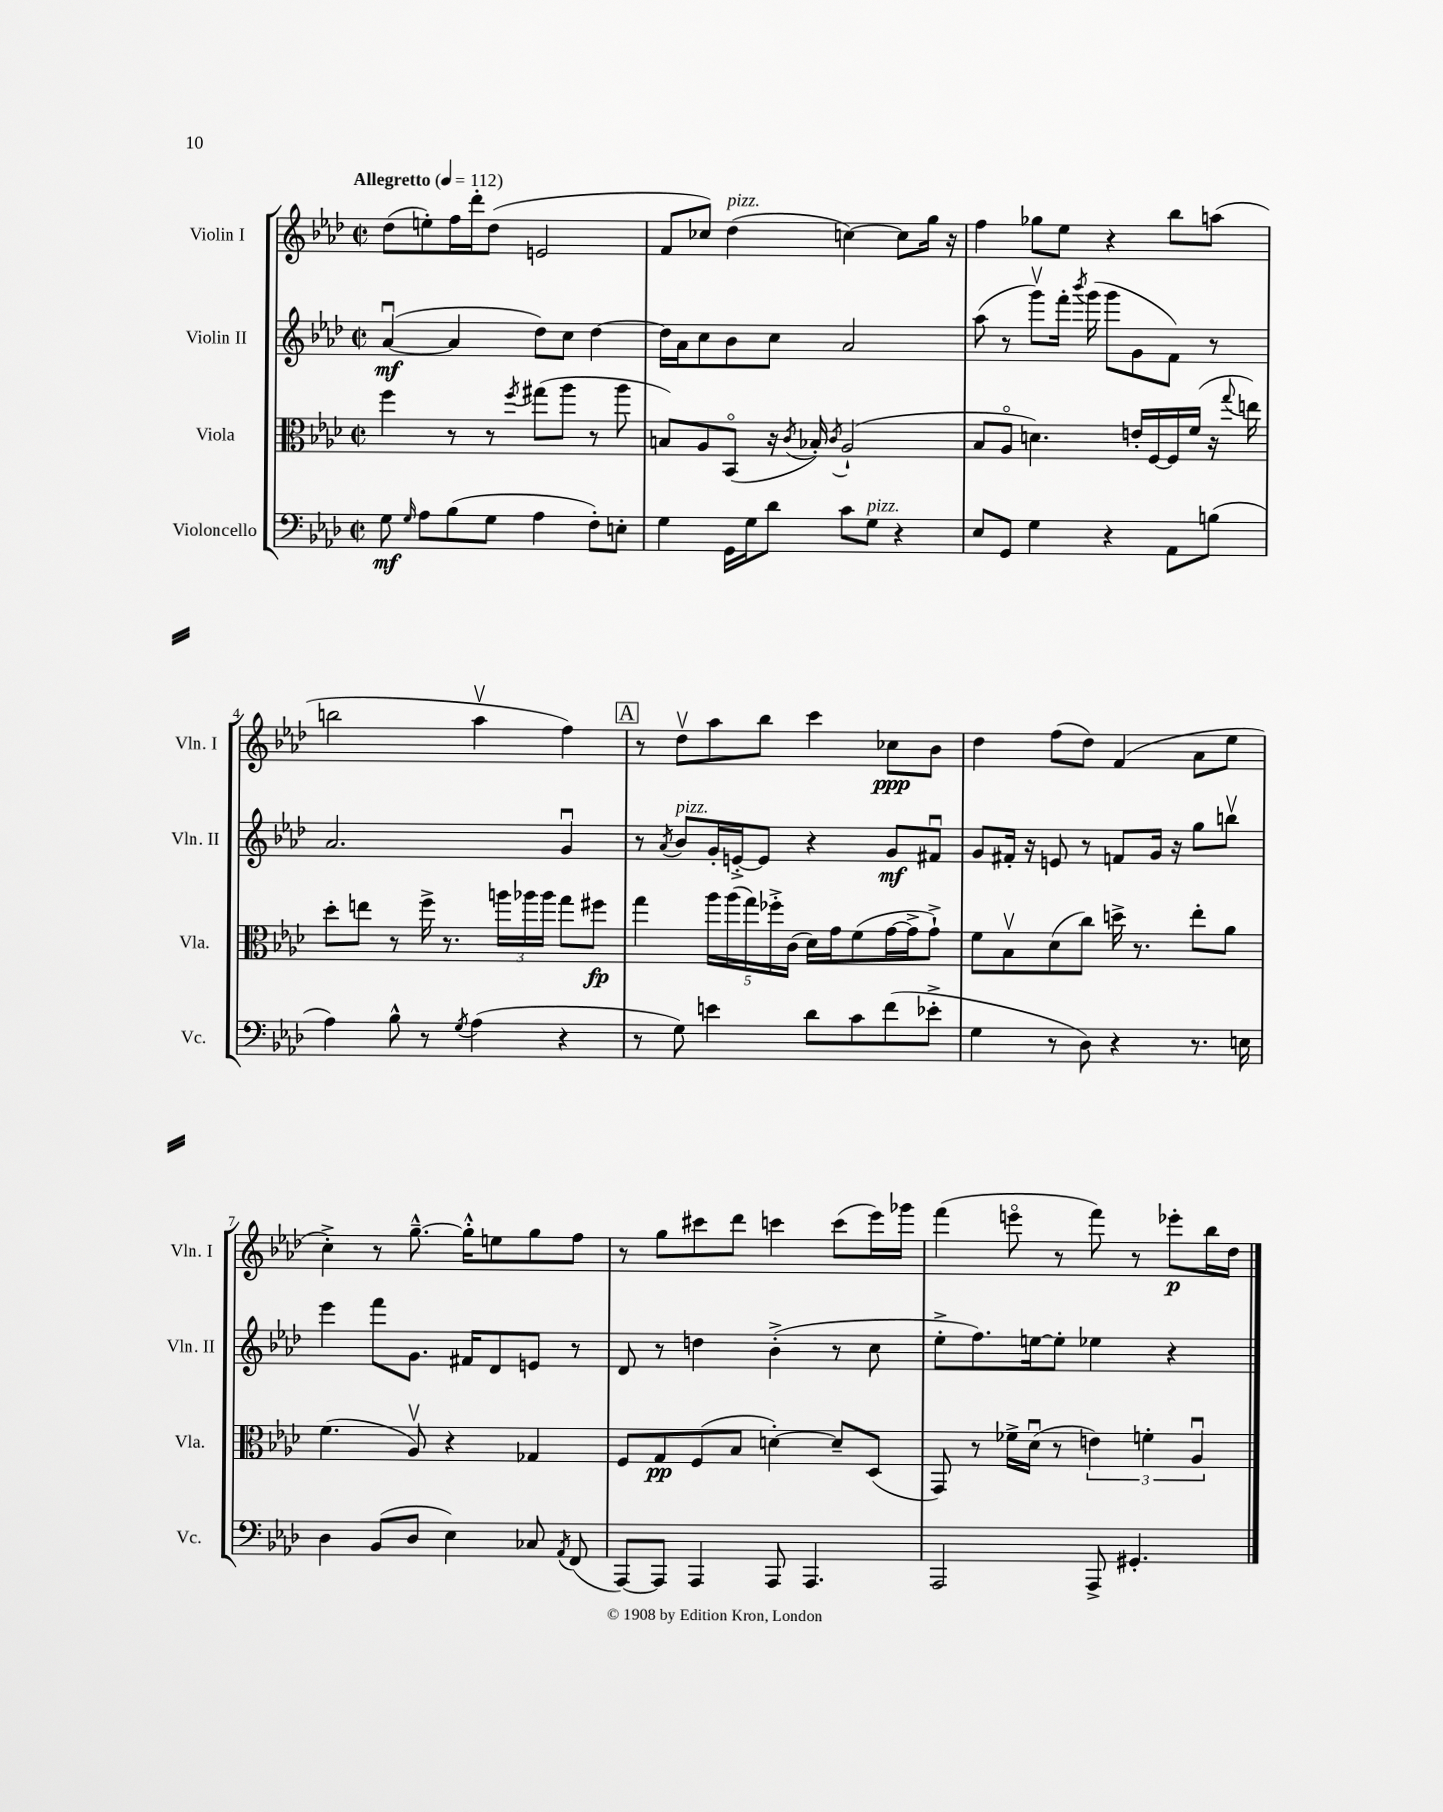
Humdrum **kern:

**kern	**kern	**kern	**kern
*staff4	*staff3	*staff2	*staff1
*clefF4	*clefC3	*clefG2	*clefG2
*k[b-e-a-d-]	*k[b-e-a-d-]	*k[b-e-a-d-]	*k[b-e-a-d-]
*M2/2	*M2/2	*M2/2	*M2/2
*met(c|)	*met(c|)	*met(c|)	*met(c|)
*MM112	*MM112	*MM112	*MM112
8G	4ff	([4a-u	(8dd-
16qqG	.	.	.
8A-	.	.	8ee')
(8B-	8r	4a-]	16ff
.	.	.	16ddd-'
8G	8r	.	(8dd-
.	8qff	.	.
4A-	(8gg#	8dd-)	2e
.	8aa-	8cc	.
8F')	8r	[4dd-	.
8E'	8aa-	.	.
=	=	=	=
4G	8B)	16dd-]	8f
.	.	16a-	.
.	8A-	8cc	8cc-)
16GG	(8BB-o	8b-	(4dd-
16G	.	.	.
8d-	16r	8cc	.
.	8qc	.	.
.	16B-')	.	.
.	8qc	.	.
8c	(2A-`	2a-	[4cc)
8G	.	.	.
4r	.	.	8cc]
.	.	.	16gg
.	.	.	16r
=	=	=	=
8E-	8B-	(8aa-	4ff
8GG	8A-o	8r	.
4G	4.d)	8gggv)	8gg-
.	.	16fff'	8ee-
.	.	8qbbb-	.
.	.	(16ggg	.
4r	.	8ggg	4r
.	16e'	8g	.
.	[16F	.	.
8AA-	16F]	8f)	8bb-
.	(16f	.	.
(8B	16r	8r	(8aa
.	8qqgg	.	.
.	16ee)	.	.
=	=	=	=
4A-)	8dd-'	2.a-	2bb
.	8ee	.	.
8B-^^	8r	.	.
8r	16ff^	.	.
.	8.r	.	.
8qG	.	.	.
(4A-	.	.	4aa-v
.	24aa	.	.
.	24aa-	.	.
.	24aa-	.	.
4r	8gg	4gu	4ff)
.	8ff#	.	.
=	=	=	=
8r	4gg	8r	8r
.	.	8qa-	.
8G)	.	8b-	8dd-v
4e	20aa-	16g'	8aa-
.	(20aa-	.	.
.	.	[16e'^	.
.	20gg)	.	.
.	.	8e]	8bb-
.	20ff-'^	.	.
.	(20c	.	.
8d-	16d-)	4r	4ccc
.	16g	.	.
8c	(8f	.	.
(8f	[16g	8g	8cc-
.	16g^]	.	.
8e-'^	8g`^)	8f#u	8b-
=	=	=	=
4G	8f	8g	4dd-
.	8B-v	16f#'	.
.	.	16r	.
8r	(8d-	8e	(8ff
8D-)	8cc)	8r	8dd-)
4r	16dd^	8f	(4f
.	8.r	.	.
.	.	16g	.
.	.	16r	.
8.r	8ee-'	8gg	8a-
.	8a-	8bbv	8ee-
16E	.	.	.
=	=	=	=
4D-	(4.f	4eee-	4cc'^)
(8BB-	.	8fff	8r
8D-	8A-v)	8.g	[8.gg~^^
4E-)	4r	.	.
.	.	16f#	16gg'^^]
.	.	8d-	8ee
8C-	4G-	8e	8gg
8qAA-	.	.	.
(8FF	.	8r	8ff
=	=	=	=
[8AAA-)	8F	8d-	8r
8AAA-]	8G	8r	8gg
4AAA-	(8F	4dd	8ccc#
.	8B-	.	8ddd-
8AAA-	[4d')	(4b-'^	4ccc
4.AAA-	.	.	.
.	8d~]	8r	(8ccc
.	(8D-	8cc	16eee-)
.	.	.	16ggg-
=	=	=	=
2AAA-	8GG)	8ee-'^	(4fff
.	8r	8.ff)	.
.	16f-^	.	8eeeo
.	(16d-u	[16ee	.
.	8r	8ee']	8r
8AAA-^	6e)	4ee-	8fff)
4.GG#'	.	.	8r
.	6f'	.	.
.	.	4r	8eee-'
.	6A-u	.	.
.	.	.	16bb-
.	.	.	16dd-
==	==	==	==
*-	*-	*-	*-
